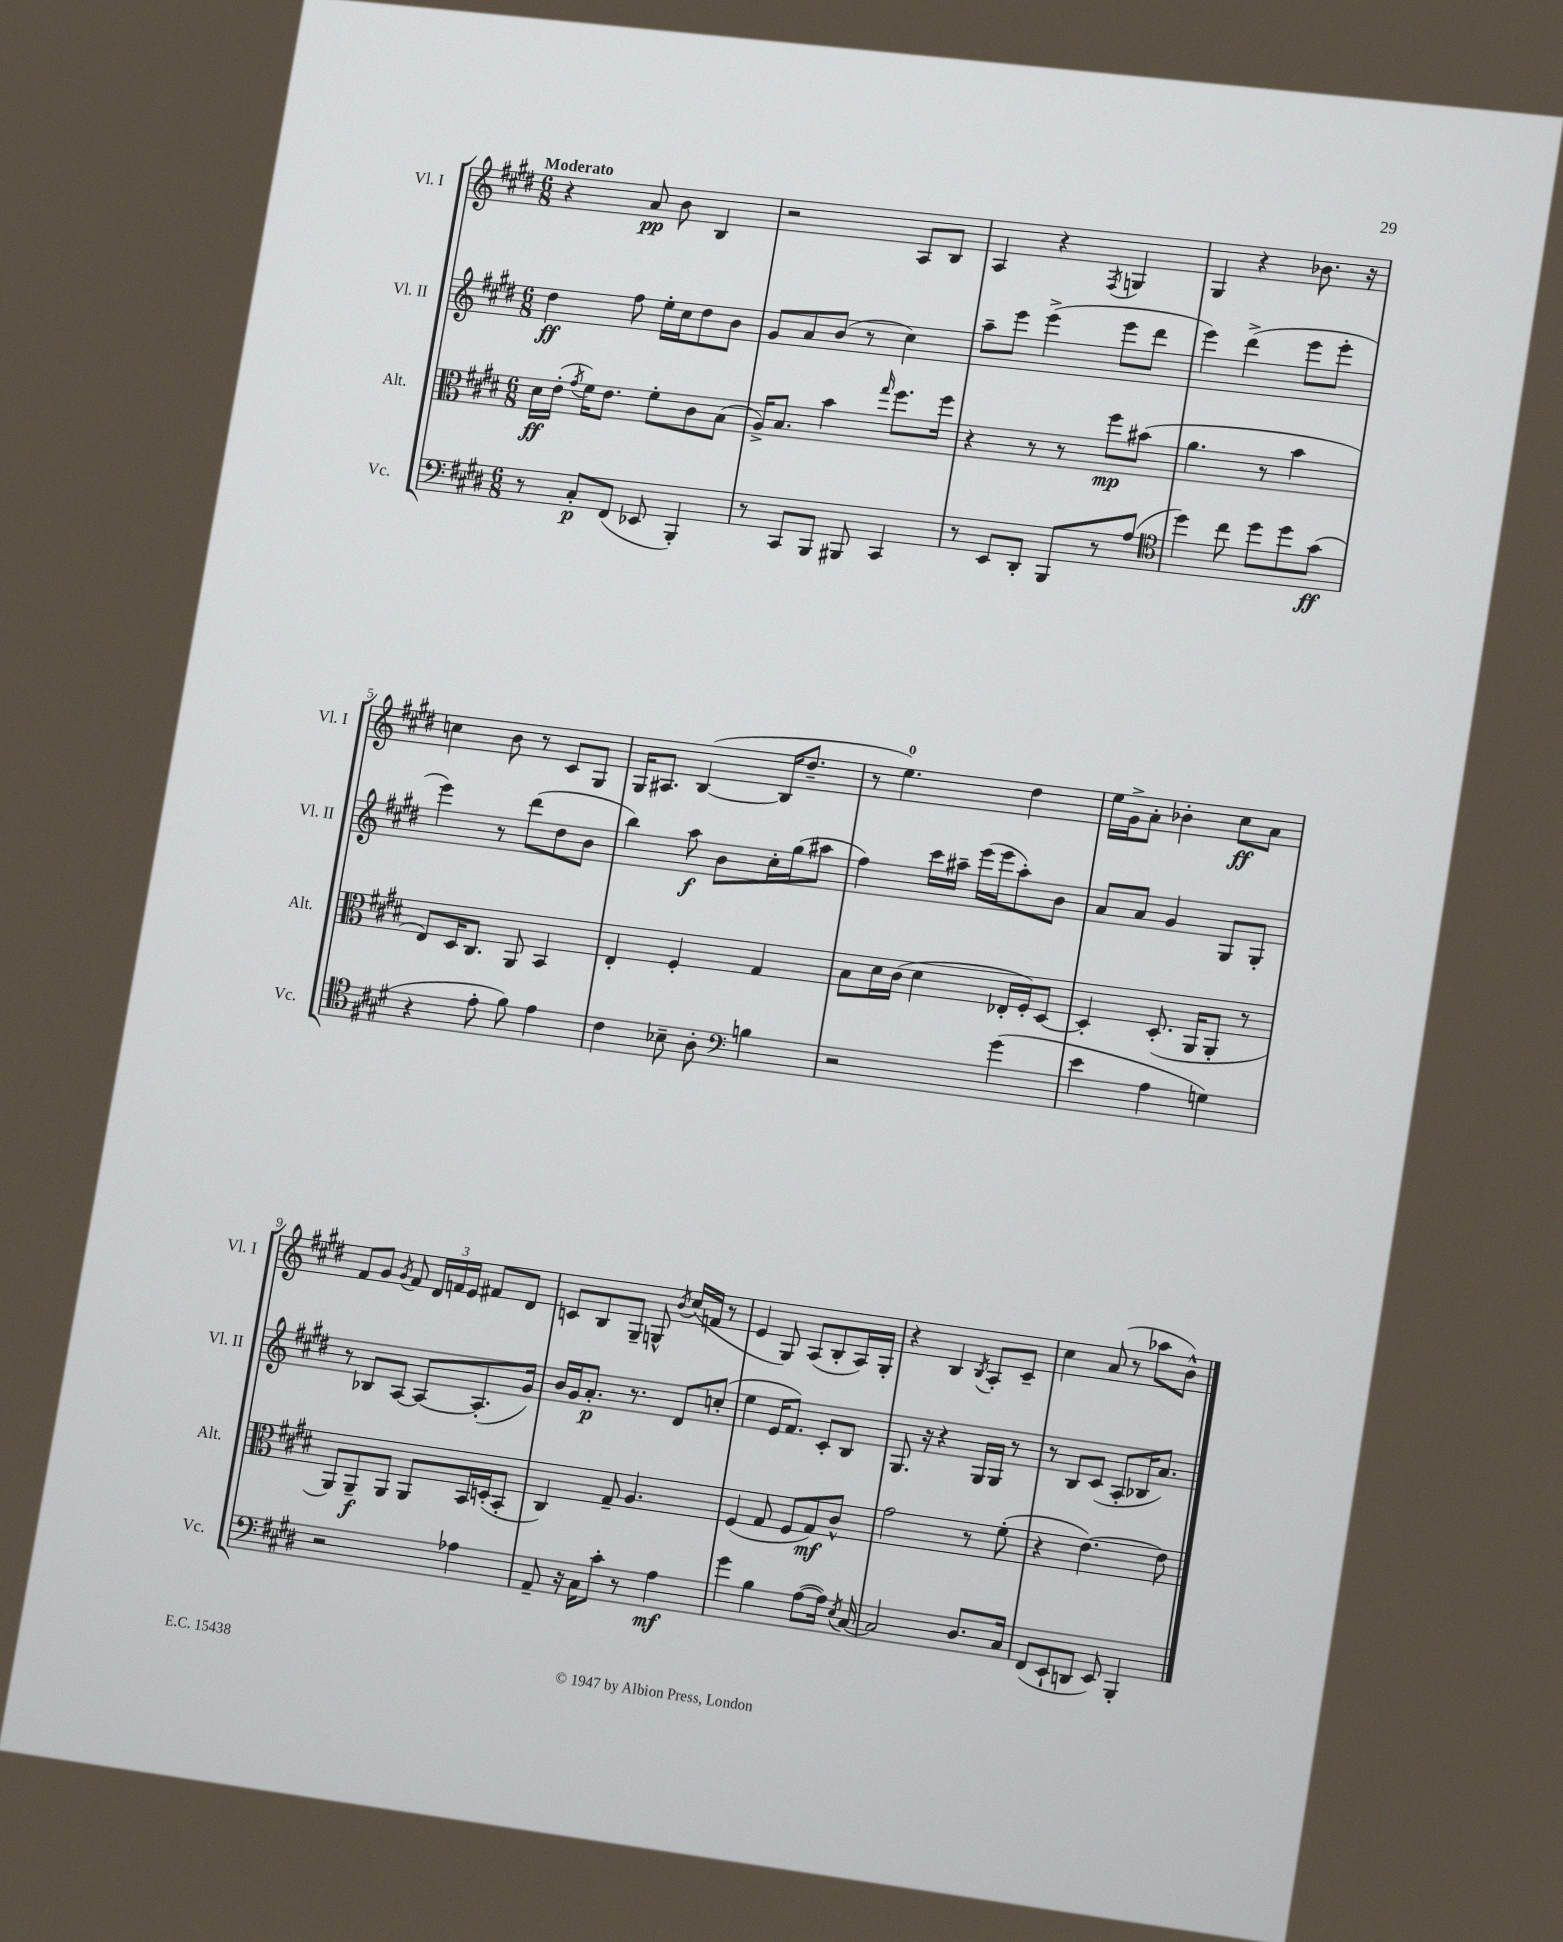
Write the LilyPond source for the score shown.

<<
\new StaffGroup <<
\new Staff = "s0" \with { instrumentName = "Vl. I" shortInstrumentName = "Vl. I" } {
    \clef treble \key e \major \numericTimeSignature \time 6/8 \tempo "Moderato"
    \autoBeamOff r4 a'8\pp b'8 b4 |
    r2 a8[ b8] |
    a4 r4 \acciaccatura { fis8 } g4 |
    gis4 r4 bes'8. r16 |
    c''4 b'8 r8 cis'8[ gis8] |
    gis16[ ais8.] b4~( b16[ dis''8.]-- |
    r8 e''4.-0) dis''4 |
    e''16[ gis'16-> a'8]-. bes'4-. cis''8[\ff a'8] |
    fis'8[ gis'8] \acciaccatura { gis'8 } fis'8 \tuplet 3/2 { dis'16[ f'16 e'16] } fis'8[ dis'8] |
    c'8[ b8 gis8]-- g8-^ \acciaccatura { b'8 } cis''16[( f'16] r8 |
    e'4 gis8) a8[( b8-. a16) gis16]-. |
    r4 b4 \acciaccatura { b8 } a8[-. cis'8]-- |
    cis''4 a'8( r8 aes''8[ b'8]-^) \bar "|." |
}
\new Staff = "s1" \with { instrumentName = "Vl. II" shortInstrumentName = "Vl. II" } {
    \clef treble \key e \major \numericTimeSignature \time 6/8
    \autoBeamOff dis''4\ff fis''8 e''16[-. cis''16 dis''8 b'8] |
    gis'8[ a'8 b'8]( r8 cis''4) |
    a''8[-- e'''8] e'''4->( e'''8[ dis'''8] |
    e'''4) dis'''4->( e'''8[ e'''8]-. |
    e'''4) r8 dis'''8[( dis''8 b'8] |
    b''4) a''8\f b'8[ cis''16-. gis''16( ais''8] |
    fis''4) cis'''16[ ais''16]-- e'''16[( e'''16 ais''8-.) b'8] |
    a'8[ a'8] gis'4 gis8[ gis8]-. |
    r8 bes8[ a8]~ a8[~ a8.-.( gis'16]) |
    b'16[ gis'16 a'8.]-.\p r8. dis'8[ c''8]-.( |
    e''4 e'16[ fis'8.]) cis'8[-. b8] |
    gis8. r16 r4 gis16[ gis16] r8 |
    r8 b8[ cis'8]( a8[-. bes16 a'8.]) \bar "|." |
}
\new Staff = "s2" \with { instrumentName = "Alt." shortInstrumentName = "Alt." } {
    \clef alto \key e \major \numericTimeSignature \time 6/8
    \autoBeamOff dis'16[\ff e'16]-.( \acciaccatura { gis'8 } fis'16[) e'8.] fis'8[-. cis'8 b8]( |
    a16[->) b8.] b'4 \grace { gis''16 } fis''8.[ fis''16] |
    r4 r8 r8 fis''8[\mp bis'8]( |
    a'4. r8 b'4 |
    e8[) dis16 cis8.] a,8 b,4 |
    e4-. fis4-. gis4 |
    b8[ dis'16 cis'16]( dis'4 ees16[-. fis16-.) dis8]~ |
    dis4-. dis8.-.( a,16[ a,8]-. r8 |
    a,8[) a,8--\f a,8] a,8[ b,16 d16-.( b,8]-. |
    cis4) gis8-- a4. |
    fis4( gis8 fis8[ gis8\mf) cis'8]-^ |
    gis'2 r8 fis'8-.( |
    r4 e'4.~) e'8 \bar "|." |
}
\new Staff = "s3" \with { instrumentName = "Vc." shortInstrumentName = "Vc." } {
    \clef bass \key e \major \numericTimeSignature \time 6/8
    \autoBeamOff r8 cis8[-.\p fis,8]( ees,8 b,,4-.) |
    r8 cis,8[ b,,8] bis,,8 cis,4 |
    r8 e,8[ dis,8]-. b,,8[ r8 a8]( |
    \clef tenor dis''4) cis''8 dis''8[ dis''8 gis'8]\ff( |
    r4 e'8-. fis'8) e'4 |
    cis'4 bes8-- a8-. \clef bass b4 |
    r2 gis'4( |
    e'4 a4 g4) |
    r2 aes4 |
    a,8-- r16 cis16[ cis'8]-. r8 a4\mf |
    gis'4 b4 a8[~( a16]) \acciaccatura { e8 } cis16~ |
    cis2 dis8.[ cis16] |
    fis,8[( e,8-! d,8] e,8) b,,4-. \bar "|." |
}
>>
>>
